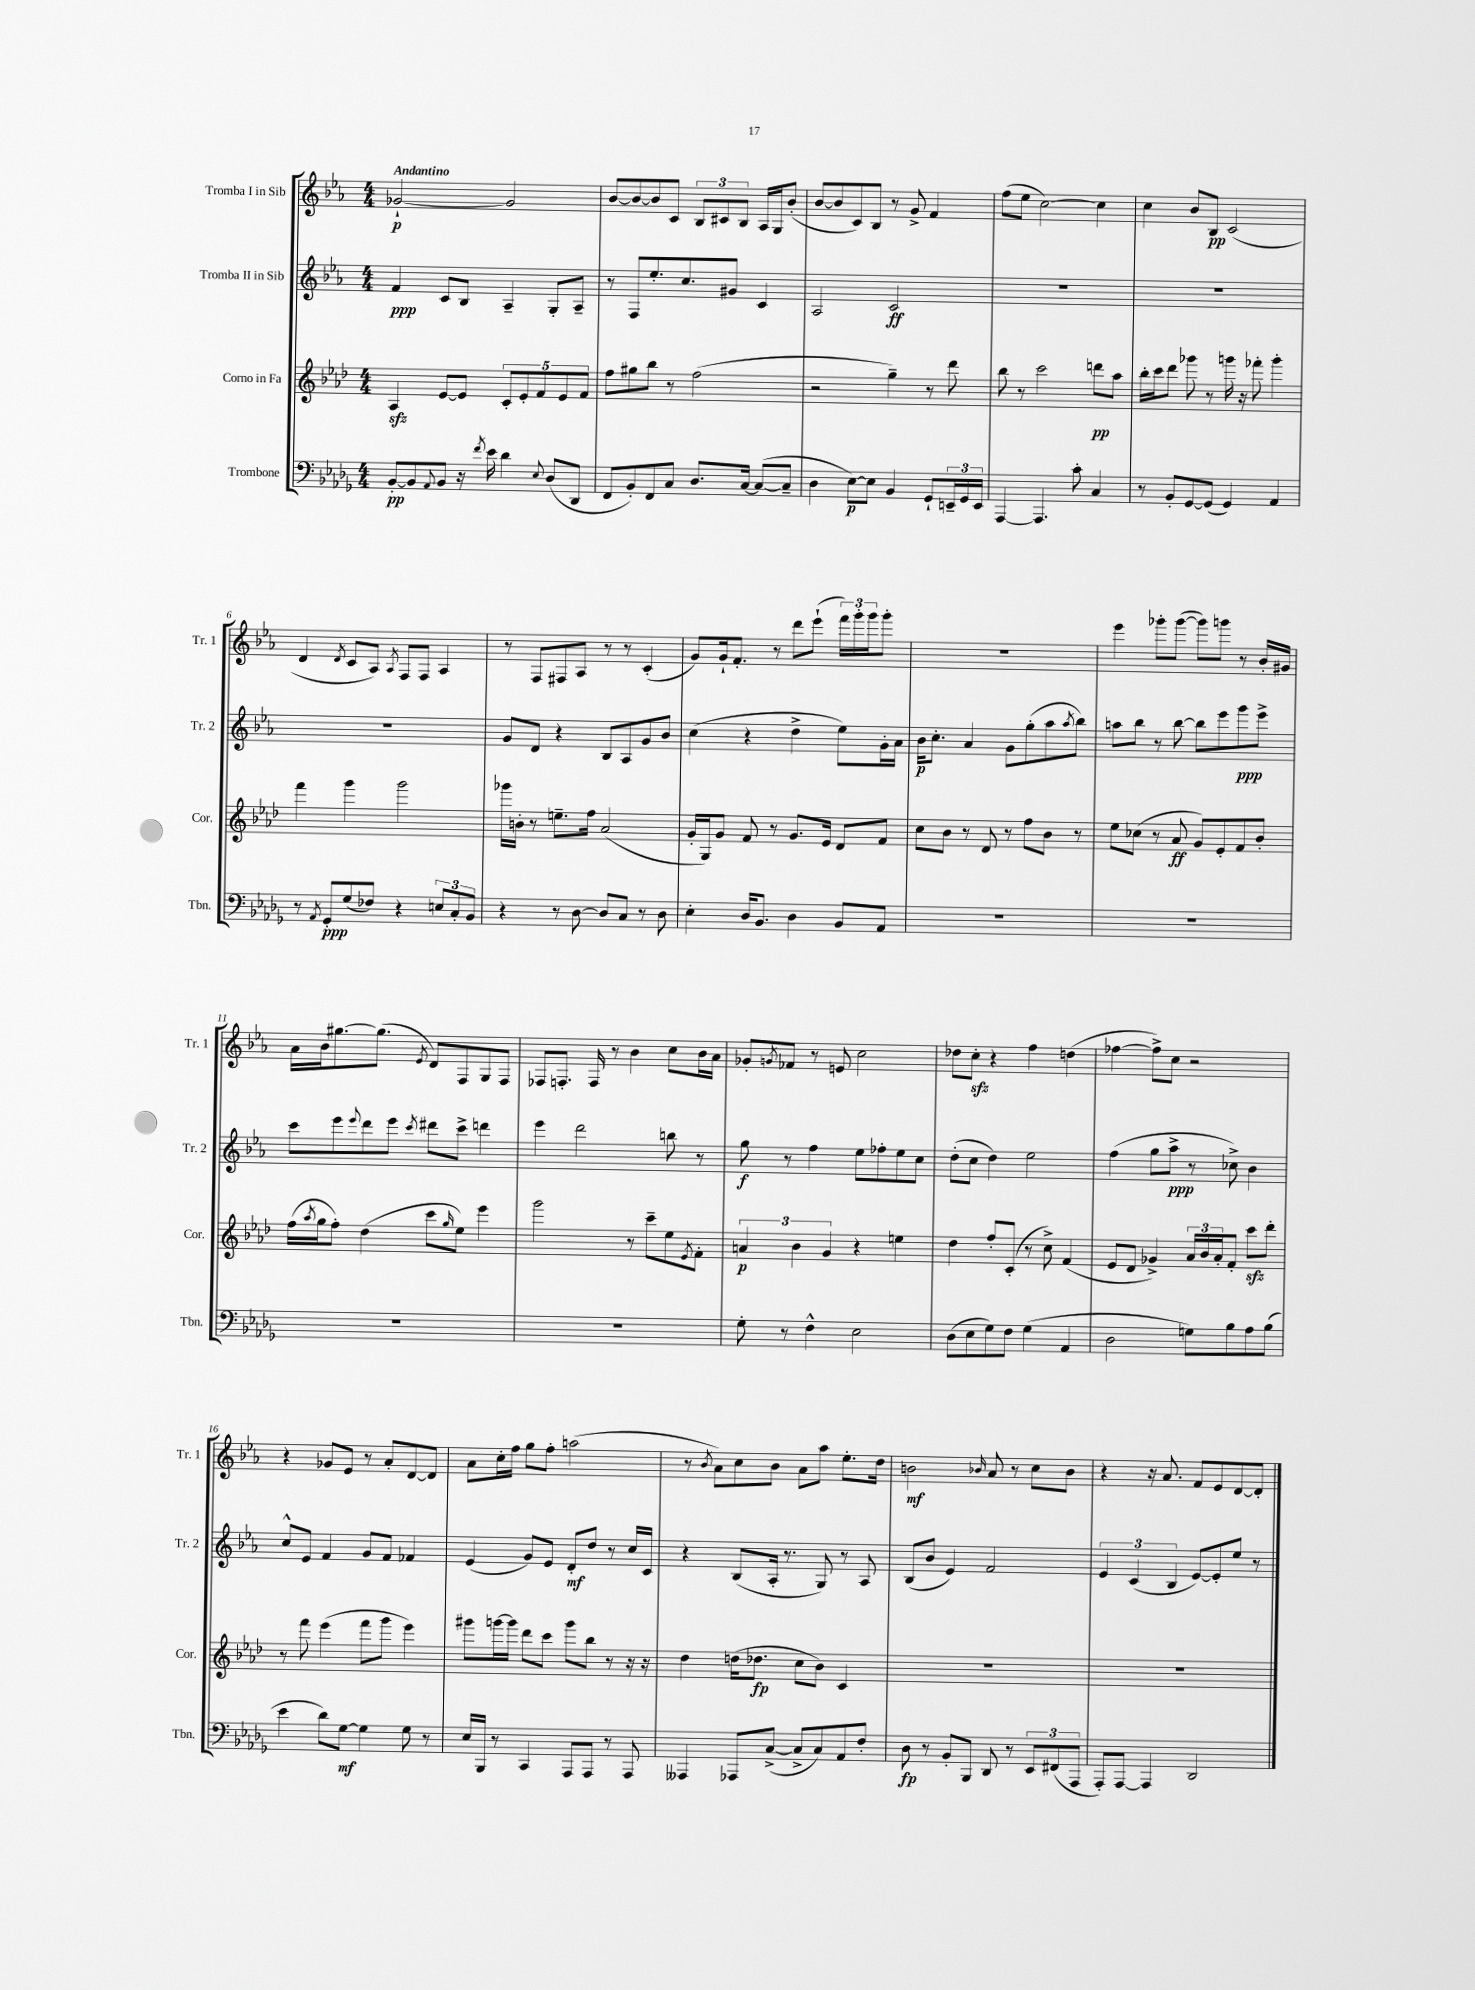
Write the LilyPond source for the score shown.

<<
\new StaffGroup <<
\new Staff = "s0" \with { instrumentName = "Tromba I in Sib" shortInstrumentName = "Tr. 1" } {
    \clef treble \key ees \major \numericTimeSignature \time 4/4 \tempo "Andantino"
    ges'2~-!\p ges'2 |
    bes'8~ bes'8~ bes'8 c'8 \tuplet 3/2 { bes8 cis'8 bes8 } aes16 g16 bes'8-.( |
    bes'8~ bes'8 c'8) bes8 r8 g'8-> f'4 |
    f''8( ees''8 c''2~) c''4 |
    c''4 bes'8 bes8\pp c'2( |
    d'4 \acciaccatura { d'8 } c'8 aes8) \acciaccatura { aes8 } f8 f8 aes4 |
    r8 f8 fis8 aes8 r8 r8 c'4-.( |
    g'8) g'16-! f'8.-. r8 d'''8 ees'''8-!( \tuplet 3/2 { f'''16) g'''16-. g'''16 } g'''8-. |
    R1 |
    ees'''4 ges'''8-. ges'''8~( ges'''8) g'''8 r8 bes'16-. gis'16 |
    aes'16 bes'16 gis''8.~ gis''8.( \acciaccatura { ees'8 } d'8) f8 g8 f8 |
    fes8 f8.-. f16 r8 bes'4 c''8 bes'16 aes'16 |
    ges'8-. \acciaccatura { g'8 } fes'8 r8 e'8 c''2 |
    des''8 c''8-.\sfz r4 f''4 d''4( |
    fes''4~ fes''8->) c''8 r2 |
    r4 ges'8 ees'8 r8 aes'8-. d'8~ d'8 |
    aes'8 c''16-. f''16 g''8 f''8-. a''2( |
    r8 \acciaccatura { bes'8 } aes'8) c''8 bes'8 aes'8 aes''8 ees''8.-. d''16 |
    b'2\mf \grace { bes'16 } aes'8 r8 c''8 bes'8 |
    r4 r16 aes'8. f'8 ees'8 d'8~ d'8-. \bar "|." |
}
\new Staff = "s1" \with { instrumentName = "Tromba II in Sib" shortInstrumentName = "Tr. 2" } {
    \clef treble \key ees \major \numericTimeSignature \time 4/4
    f'4\ppp c'8 bes8 aes4-- g8-. aes8-- |
    r8 f8 ees''8.-. c''8. gis'8 c'4 |
    aes2 c'2\ff |
    R1 |
    R1 |
    R1 |
    g'8 d'8 r4 bes8 aes8 g'8 bes'8 |
    c''4( r4 d''4-> ees''8) g'16-. aes'16 |
    bes'16\p c''8.-. aes'4 g'8 g''8-.( aes''8 \acciaccatura { aes''8 } bes''8) |
    a''8 bes''8 r8 bes''8~ bes''8 ees'''8 g'''8\ppp ees'''8-> |
    c'''8 ees'''8 \appoggiatura { ees'''8 } d'''8 ees'''8 \acciaccatura { c'''8 } dis'''8 c'''8-> d'''4 |
    ees'''4 d'''2 b''8 r8 |
    g''8\f r8 f''4 ees''8 fes''8-. ees''8 c''8 |
    d''8-.( c''8 d''4) ees''2 |
    f''4( g''8 aes''8->\ppp r8 ces''8->) bes'4 |
    c''8-^ ees'8 f'4 g'8 f'8 fes'4 |
    ees'4( g'8) ees'8 d'8-.\mf d''8 r8 c''16 c'16 |
    r4 bes8( aes16-. r8. g8) r8 aes8 |
    bes8( bes'8 ees'4) f'2 |
    \tuplet 3/2 { ees'4 c'4( bes4 } ees'8~) ees'8-. ees''8 r8 \bar "|." |
}
\new Staff = "s2" \with { instrumentName = "Corno in Fa" shortInstrumentName = "Cor." } {
    \clef treble \key aes \major \numericTimeSignature \time 4/4
    aes4\sfz ees'8~ ees'8 \tuplet 5/4 { c'8-. ees'8-. f'8 ees'8 f'8 } |
    f''8 gis''8 bes''8 r8 f''2( |
    r2 g''4--) r8 des'''8 |
    bes''8 r8 c'''2 d'''8\pp aes''8 |
    bes''16-. c'''16 des'''8 ges'''8 r8 g'''16 r16 fes'''8-. g'''4-. |
    f'''4 g'''4 g'''2 |
    ges'''16 b'16-. r8 e''8.-- f''16 aes'2( |
    g'16-. g16) g'8 f'8 r8 g'8. ees'16 des'8 f'8 |
    c''8 bes'8 r8 des'8 r8 f''8 bes'8 r8 |
    ees''8 ces''8( r8 aes'8\ff g'8) ees'8-. f'8 bes'8-. |
    f''16( \acciaccatura { aes''8 } g''16 f''8-.) des''4( c'''8 \grace { g''16 } ees''8) ees'''4 |
    g'''2 r8 c'''8-- ees''8 \acciaccatura { ees'8 } f'8-. |
    \tuplet 3/2 { a'4\p bes'4 g'4 } r4 e''4 |
    des''4 f''8-. c'8-.( r8 c''8->) f'4( |
    ees'8 des'8 ges'4->) \tuplet 3/2 { aes'16 bes'16 aes'16-. } f'8-. c'''8\sfz des'''8-. |
    r8 f'''8 ees'''4( f'''8 g'''8 ees'''4) |
    gis'''8 g'''16~ g'''16 des'''8 c'''8 g'''8 bes''8 r8 r16 r16 |
    des''4 d''16( des''8.\fp c''8 bes'8) c'4 |
    R1 |
    R1 \bar "|." |
}
\new Staff = "s3" \with { instrumentName = "Trombone" shortInstrumentName = "Tbn." } {
    \clef bass \key des \major \numericTimeSignature \time 4/4
    bes,8~-.\pp bes,8 \appoggiatura { aes,8 } bes,8 r16 \acciaccatura { f'8 } ees'16 des'4 \appoggiatura { ees8 } des8( des,8 |
    f,8 bes,8-.) f,8 c8 des8. c16~ c8~( c8-- |
    des4 ees8~\p) ees8 bes,4 ges,8-! \tuplet 3/2 { e,16-- ges,16 e,16 } |
    aes,,4~ aes,,4. c'8-. c4 |
    r8 bes,8-. ges,8~ ges,8( ges,4) aes,4 |
    r8 \acciaccatura { aes,8 } ges,8-.\ppp ges8( fes8) r4 \tuplet 3/2 { e8 c8-. bes,8 } |
    r4 r8 des8~ des8 c8 r8 des8 |
    ees4-. des16 bes,8. des4 bes,8 aes,8 |
    R1 |
    R1 |
    R1 |
    R1 |
    ges8-. r8 f4-^ ees2 |
    des8( ees8 ges8) f8 ges4( aes,4 |
    des2 g8) bes8 aes8 bes8( |
    ees'4 des'8) ges8~\mf ges4 ges8 r8 |
    ees16 bes,,16 r8 c,4 aes,,8 aes,,8 r8 aes,,8 |
    aeses,,4 aes,,8 c8~->( c8-> c8) aes,8 f8-. |
    des8\fp r8 bes,8-. bes,,8 des,8 r8 \tuplet 3/2 { ees,8 fis,8( aes,,8 } |
    aes,,8-.) aes,,8~ aes,,4 des,2 \bar "|." |
}
>>
>>
